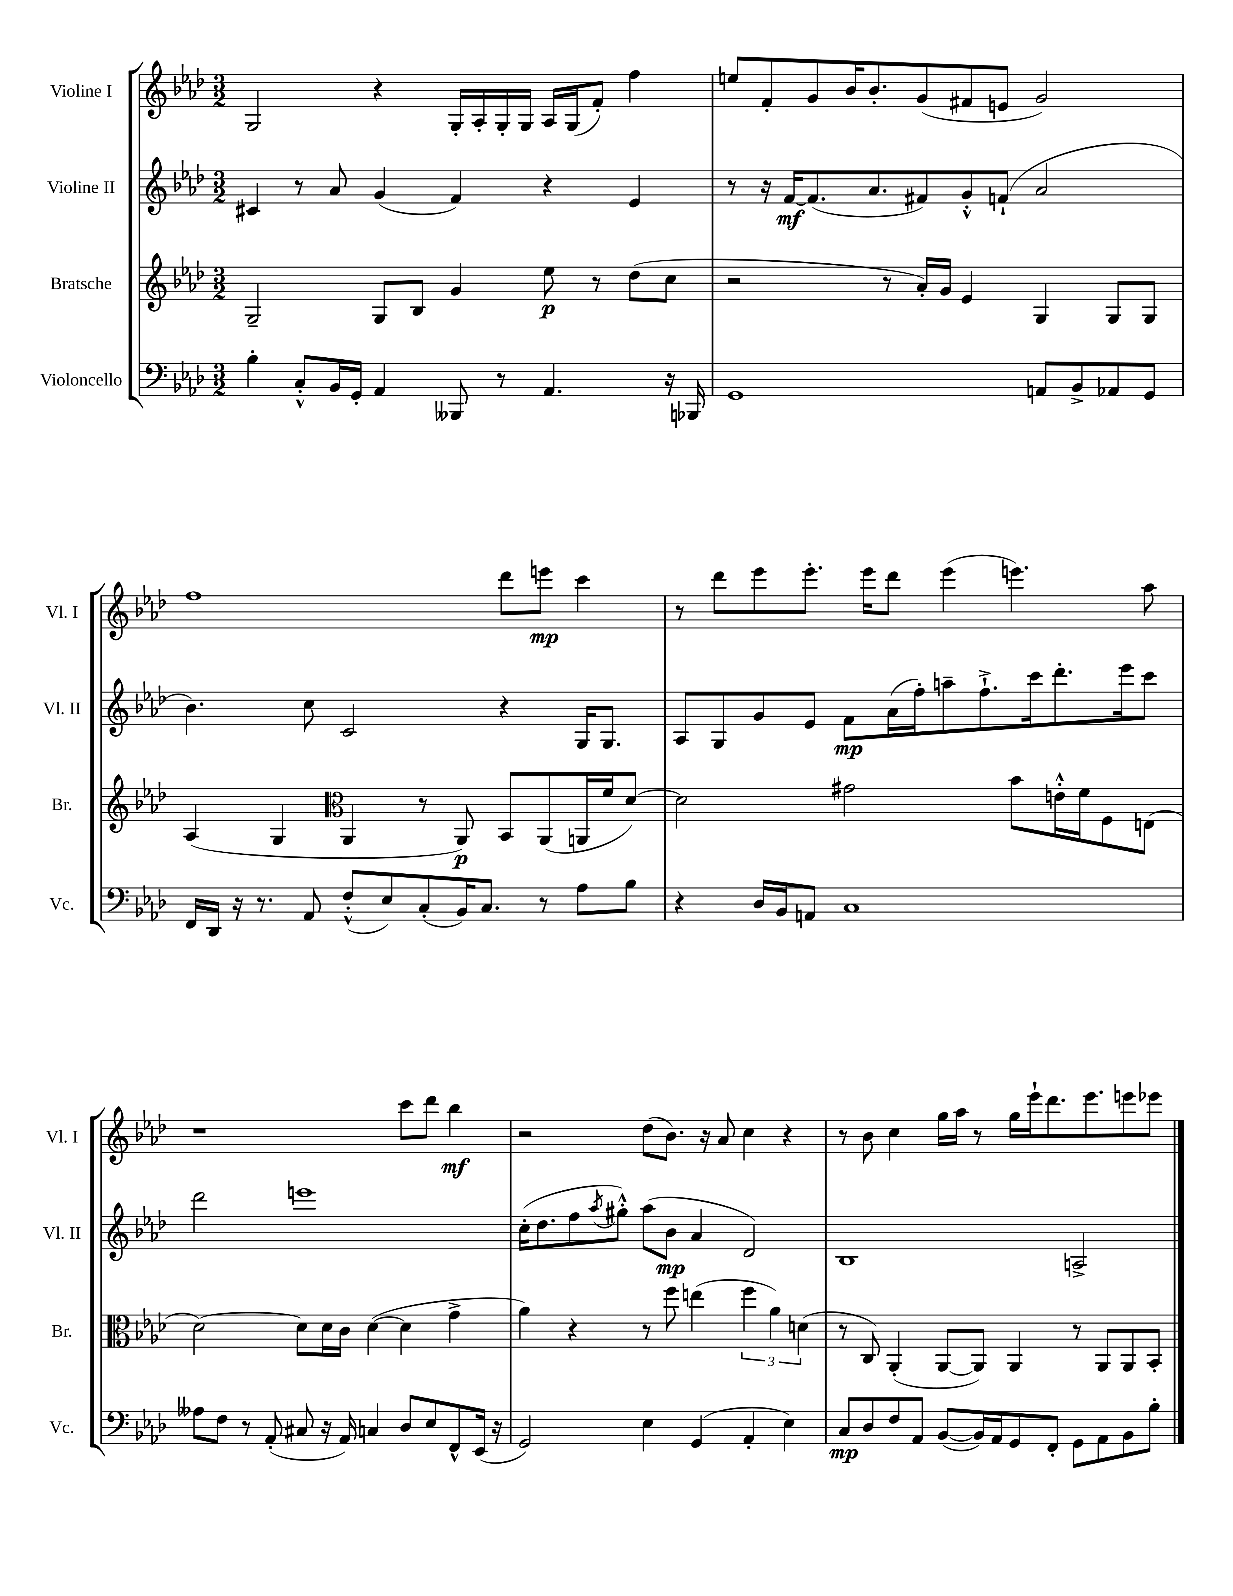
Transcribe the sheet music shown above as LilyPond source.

<<
\new StaffGroup <<
\new Staff = "s0" \with { instrumentName = "Violine I" shortInstrumentName = "Vl. I" } {
    \clef treble \key aes \major \numericTimeSignature \time 3/2
    g2 r4 g16-. aes16-. g16-. g16 aes16 g16( f'8-.) f''4 |
    e''8 f'8-. g'8 bes'16 bes'8.-. g'8( fis'8 e'8 g'2) |
    f''1 des'''8 e'''8\mp c'''4 |
    r8 des'''8 ees'''8 ees'''8.-. ees'''16 des'''8 ees'''4( e'''4.) aes''8 |
    r1 c'''8 des'''8 bes''4\mf |
    r2 des''8( bes'8.) r16 aes'8 c''4 r4 |
    r8 bes'8 c''4 g''16 aes''16 r8 g''16 ees'''16-! des'''8. ees'''8. e'''8 ees'''8 \bar "|." |
}
\new Staff = "s1" \with { instrumentName = "Violine II" shortInstrumentName = "Vl. II" } {
    \clef treble \key aes \major \numericTimeSignature \time 3/2
    cis'4 r8 aes'8 g'4( f'4) r4 ees'4 |
    r8 r16 f'16~\mf f'8.( aes'8. fis'8) g'8-.-^ f'8-!( aes'2 |
    bes'4.) c''8 c'2 r4 g16 g8. |
    aes8 g8 g'8 ees'8 f'8\mp aes'16( f''16-.) a''8-- f''8.-!-> c'''16 des'''8.-. ees'''16 c'''8 |
    des'''2 e'''1 |
    c''16-.( des''8. f''8 \acciaccatura { aes''8 } gis''8-.-^) aes''8( bes'8\mp aes'4 des'2) |
    bes1 a2-> \bar "|." |
}
\new Staff = "s2" \with { instrumentName = "Bratsche" shortInstrumentName = "Br." } {
    \clef treble \key aes \major \numericTimeSignature \time 3/2
    g2-- g8 bes8 g'4 ees''8\p r8 des''8( c''8 |
    r2 r8 aes'16-.) g'16 ees'4 g4 g8 g8 |
    aes4( g4 \clef alto aes,4 r8 aes,8\p) bes,8 aes,8( a,16 f'16 des'8~) |
    des'2 gis'2 bes'8 e'16-.-^ f'16 f8 e8( |
    des'2~) des'8 des'16 c'16 des'4~( des'4 g'4-> |
    aes'4) r4 r8 f''8 e''4( \tuplet 3/2 { f''4 aes'4) d'4( } |
    r8 c8) aes,4-.( aes,8~ aes,8) aes,4 r8 aes,8 aes,8 bes,8-. \bar "|." |
}
\new Staff = "s3" \with { instrumentName = "Violoncello" shortInstrumentName = "Vc." } {
    \clef bass \key aes \major \numericTimeSignature \time 3/2
    bes4-. c8-.-^ bes,16 g,16-. aes,4 beses,,8 r8 aes,4. r16 bes,,16 |
    g,1 a,8 bes,8-> aes,8 g,8 |
    f,16 des,16 r16 r8. aes,8 f8-.-^( ees8) c8-.( bes,16) c8. r8 aes8 bes8 |
    r4 des16 bes,16 a,8 c1 |
    aeses8 f8 r8 aes,8-.( cis8 r16 aes,16) c4 des8 ees8 f,8-^ ees,16( r16 |
    g,2) ees4 g,4( aes,4-. ees4) |
    c8\mp des8 f8 aes,8 bes,8~( bes,16) aes,16 g,8 f,8-. g,8 aes,8 bes,8 bes8-. \bar "|." |
}
>>
>>
\layout { \context { \Score \remove "Bar_number_engraver" } }
